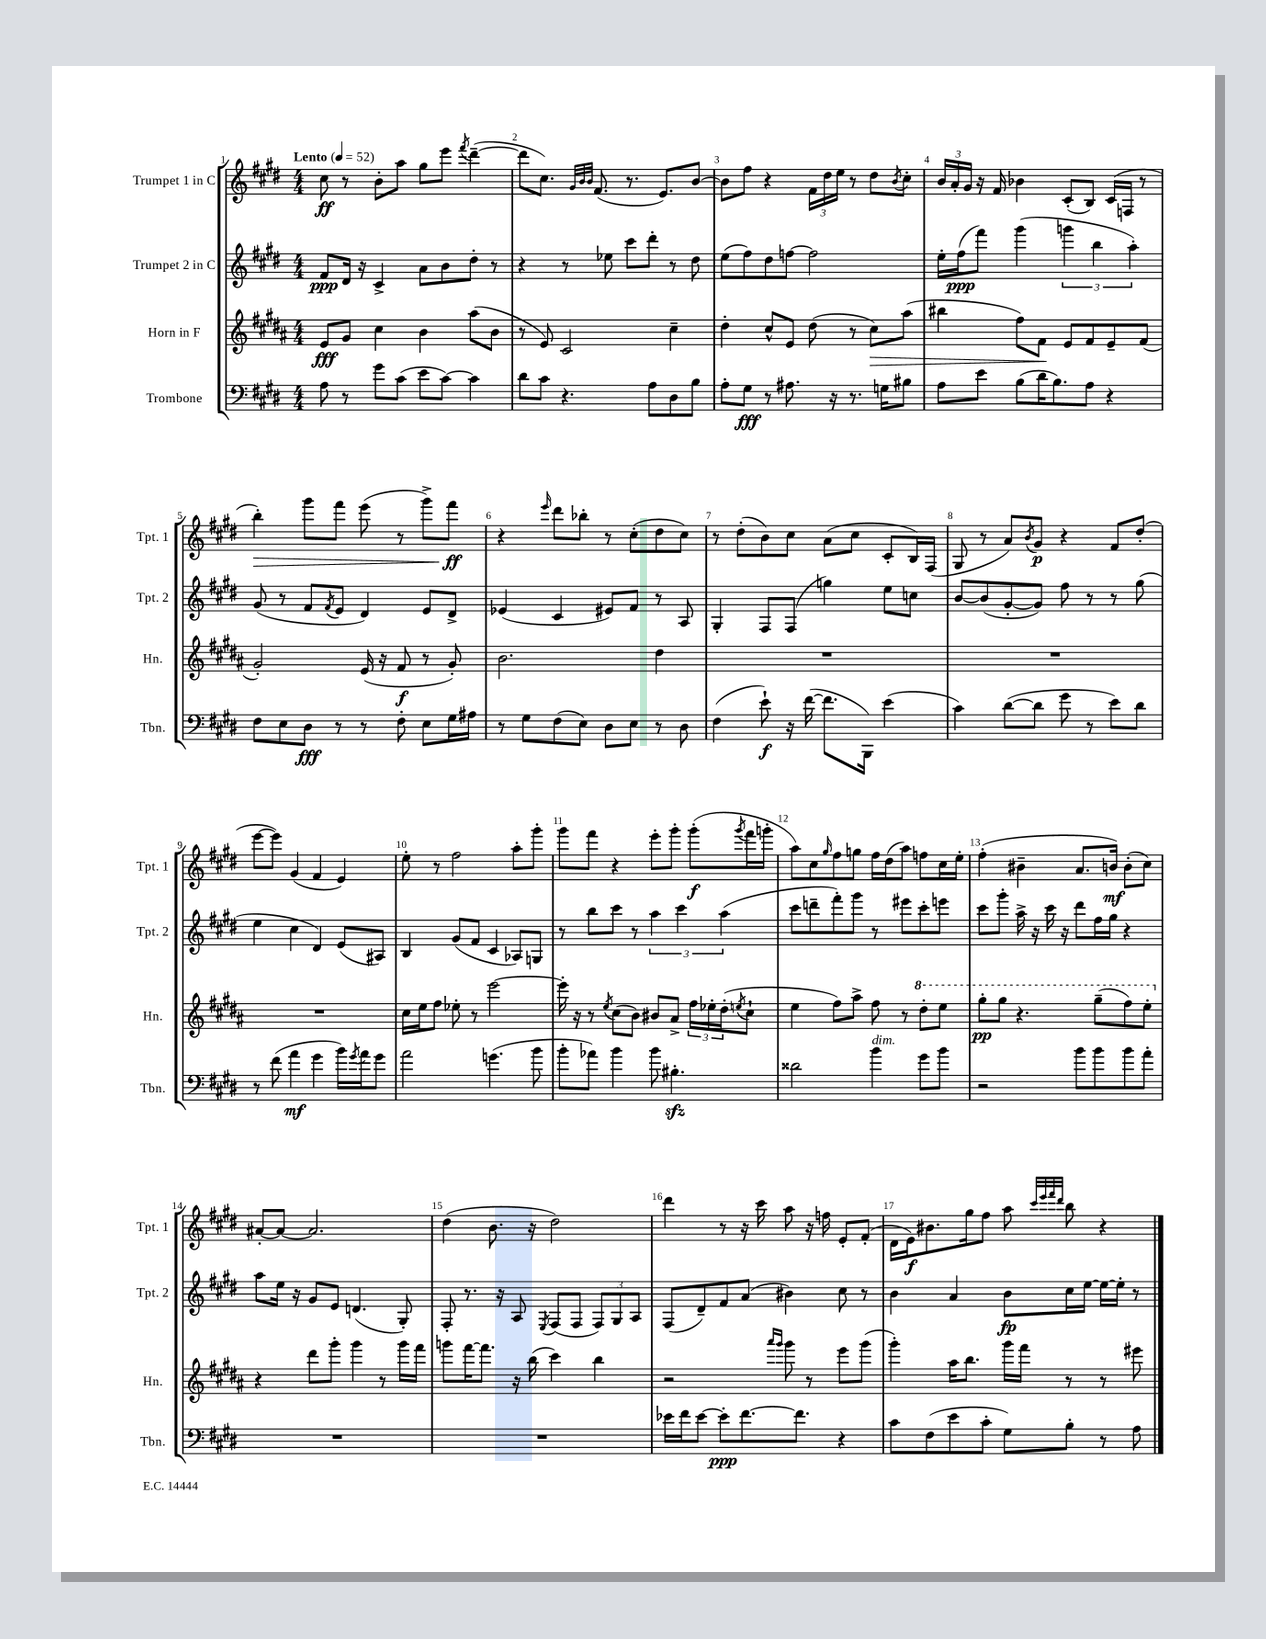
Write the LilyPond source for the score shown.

<<
\new StaffGroup <<
\new Staff = "s0" \with { instrumentName = "Trumpet 1 in C" shortInstrumentName = "Tpt. 1" } {
    \clef treble \key e \major \numericTimeSignature \time 4/4 \tempo "Lento" 4 = 52
    cis''8\ff r8 b'8-. a''8 gis''8 e'''8 \acciaccatura { fis'''8 } dis'''4~--( |
    dis'''8 cis''8.) \grace { gis'32 b'32 b'32 } fis'8.( r8. e'8.) b'8~ |
    b'8 fis''8 r4 \tuplet 3/2 { fis'16 dis''16 e''16 } r8 dis''8 \acciaccatura { b'8 } cis''8-. |
    \tuplet 3/2 { b'16 a'16-. gis'16 } r16 fis'16 bes'4 cis'8-.( b8) cis'16( f16 r8 |
    b''4-.\>) gis'''8 fis'''8 e'''8( r8 gis'''8->) fis'''8\ff\! |
    r4 \grace { e'''16 } dis'''8 bes''8-. r8 cis''8-.( dis''8 cis''8) |
    r8 dis''8-.( b'8) cis''8 a'8( cis''8 cis'8-. b16) fis16( |
    gis8 r8 a'8) \acciaccatura { b'8 } gis'8\p r4 fis'8 dis''8-.( |
    e'''8~ e'''8) gis'4( fis'4 e'4) |
    e''8-. r8 fis''2 a''8-. gis'''8-. |
    gis'''8 fis'''8 r4 e'''8-. gis'''8-. gis'''8-.\f( \acciaccatura { gis'''8 } fis'''16 g'''16-. |
    a''8) cis''8 \grace { gis''16 } fis''8 g''8 fis''16 dis''16( a''8) f''8 cis''16 e''16-. |
    fis''4-.( bis'4-- a'8. b'16\mf) b'8-.( cis''8) |
    ais'8~-. ais'8~ ais'2. |
    dis''4( b'8. r16 dis''2) |
    dis'''4 r8 r16 cis'''16 a''8 r16 f''16 e'8-. fis'8-.( |
    dis'16 e'16\f) bis'8. gis''16 fis''8 a''8 \grace { cis'''32 e'''32 fis'''32 dis'''32 } b''8 r4 \bar "|." |
}
\new Staff = "s1" \with { instrumentName = "Trumpet 2 in C" shortInstrumentName = "Tpt. 2" } {
    \clef treble \key e \major \numericTimeSignature \time 4/4
    fis'8\ppp dis'16 r16 cis'4-> a'8 b'8 dis''8-. r8 |
    r4 r8 ees''8 cis'''8 dis'''8-. r8 dis''8 |
    e''8( fis''8) dis''8 f''8~ f''2 |
    e''16-. fis''16\ppp( fis'''8) gis'''4( \tuplet 3/2 { g'''4 b''4 a''4-.) } |
    gis'8( r8 fis'8 \acciaccatura { fis'8 } e'8 dis'4) e'8 dis'8-> |
    ees'4( cis'4 eis'8) fis'8 r8 a8 |
    gis4-. fis8 fis8( g''4) e''8 c''8 |
    b'8~ b'8( gis'8~-. gis'8) fis''8 r8 r8 gis''8( |
    e''4 cis''4 dis'4) e'8( ais8) |
    b4 gis'8( fis'8 cis'4 aes8) g8 |
    r8 b''8 cis'''8 r8 \tuplet 3/2 { a''4 cis'''4 a''4( } |
    cis'''8 d'''8-- fis'''8-.) gis'''8 r8 eis'''8 cis'''8-. e'''8 |
    cis'''8 gis'''8-. a''16-> r16 cis'''16 r16 dis'''8 fis''16 gis''16 r4 |
    a''8 e''16 r16 gis'8 e'8 d'4.( gis8-.) |
    fis8-. r8. r16 a8 \acciaccatura { e8 } fis8( fis8 \tuplet 3/2 { fis8) gis8 a8 } |
    fis8( dis'8--) fis'8 a'8( bis'4) cis''8 r8 |
    b'4 a'4 b'8\fp cis''16 e''16~ e''16~ e''16-. r8 \bar "|." |
}
\new Staff = "s2" \with { instrumentName = "Horn in F" shortInstrumentName = "Hn." } {
    \clef treble \key b \major \numericTimeSignature \time 4/4
    e'8\fff gis'8 cis''4 b'4 ais''8( b'8 |
    r8 e'8) cis'2 cis''4-- |
    dis''4-. cis''8-^ e'8 dis''8( r8 cis''8\>) ais''8( |
    bis''4 fis''8) fis'8\! e'8 fis'8 e'8-- fis'8( |
    gis'2-.) e'16( r16 fis'8\f r8 gis'8-.) |
    b'2. dis''4 |
    R1 |
    R1 |
    R1 |
    cis''16 e''16 fis''8 ees''8-. r8 e'''2~ |
    e'''16-. r16 r8 \acciaccatura { e''8 } cis''8( b'8) bis'8 ais'8-> \tuplet 3/2 { fis''16 ees''16-. dis''16-.( } \acciaccatura { e''8 } cis''8-! |
    e''4 fis''8) ais''8-> fis''8 r8 \ottava #1 dis'''8-. e'''8 |
    gis'''8-.\pp gis'''8 r4. gis'''8--( fis'''8) e'''8-. \ottava #0 |
    r4 dis'''8 gis'''8-. gis'''4 r8 gis'''16 fis'''16 |
    g'''8 fis'''16~ fis'''8. r16 b''16( cis'''4) b''4 |
    r2 \grace { ais'''16 gis'''16 } gis'''8 r8 e'''8 gis'''8( |
    gis'''4-.) ais''16 b''8. gis'''16 fis'''16 r8 r8 eis'''8 \bar "|." |
}
\new Staff = "s3" \with { instrumentName = "Trombone" shortInstrumentName = "Tbn." } {
    \clef bass \key e \major \numericTimeSignature \time 4/4
    a8 r8 gis'8 cis'8( e'8 cis'8~) cis'4 |
    dis'8 cis'8 r4. a8 dis8 b8 |
    a8-. gis8\fff r8 ais8. r16 r8. g16 bis8 |
    a8 e'8 b8( dis'16 b8.) a8 r4 |
    fis8 e8 dis8\fff r8 r8 fis8-. e8 gis16 ais16 |
    r8 gis8 fis8( e8) dis8 e8 r8 dis8 |
    fis4( e'8-!\f) r16 fis'16~( fis'8. b,,16) e'4( |
    cis'4) dis'8~( dis'8 gis'8 r8 e'8) dis'8 |
    r8 fis'8( a'4\mf gis'4 b'16) \acciaccatura { gis'8 } a'16 gis'8 |
    a'2 g'4.( b'8 |
    b'8-. aes'8) b'4 b'8 bis4.-.\sfz |
    disis'2 b'4^\markup { \italic "dim." } gis'8 b'8 |
    r2 b'8 b'8 b'8 a'8-. |
    R1 |
    R1 |
    ees'16 fis'16 ees'8~ ees'8-.\ppp fis'8.~ fis'8. r4 |
    cis'8 fis8( e'8 cis'8-. gis8) b8-. r8 a8 \bar "|." |
}
>>
>>
\layout { \context { \Score \override BarNumber.break-visibility = ##(#f #t #t) barNumberVisibility = #all-bar-numbers-visible } }
